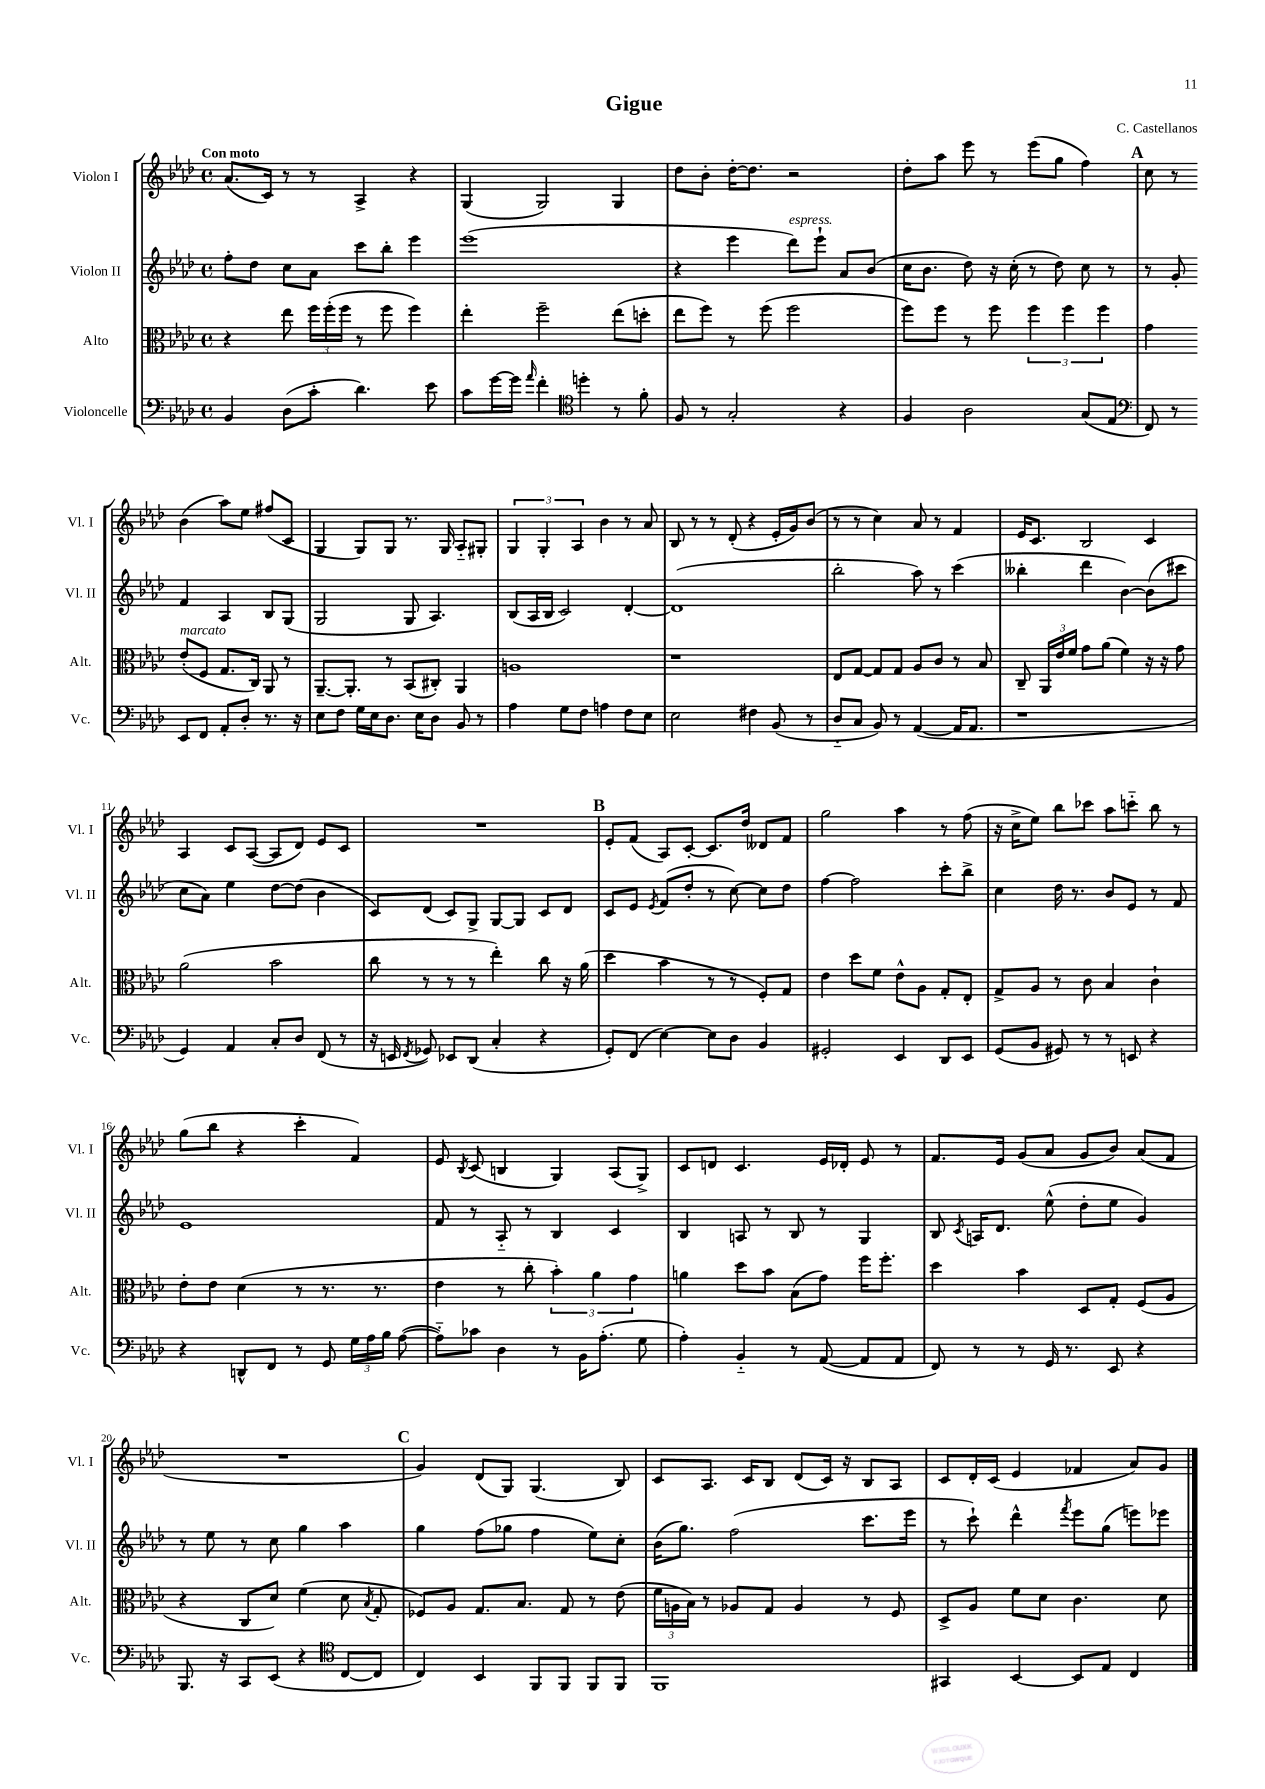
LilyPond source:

\header { title = "Gigue" composer = "C. Castellanos" }
<<
\new StaffGroup <<
\new Staff = "s0" \with { instrumentName = "Violon I" shortInstrumentName = "Vl. I" } {
    \clef treble \key aes \major \defaultTimeSignature \time 4/4 \tempo "Con moto"
    \autoBeamOff aes'8.[( c'16]) r8 r8 aes4-> r4 |
    g4( g2) g4 |
    des''8[ bes'8]-. des''16[~-. des''8.] r2 |
    des''8[-. aes''8] ees'''8 r8 ees'''8[( g''8] f''4) |
    \mark \markup { \bold "A" } c''8 r8 bes'4( aes''8[) ees''8] fis''8[( c'8] |
    g4 g8[) g8] r8. g16 aes8[-_ gis8]-. |
    \tuplet 3/2 { g4 g4-. aes4 } bes'4 r8 aes'8 |
    bes8 r8 r8 des'8-.( r4 ees'16[-. g'16) bes'8]( |
    r8 r8 c''4) aes'8 r8 f'4 |
    ees'16[ c'8.] bes2 c'4 |
    aes4 c'8[ aes8]~( aes8[ des'8]) ees'8[ c'8] |
    R1 |
    \mark \markup { \bold "B" } ees'8[-. f'8]( aes8[) c'8]~-. c'8.[ des''16] deses'8[ f'8] |
    g''2 aes''4 r8 f''8( |
    r16 c''16[-> ees''8]) bes''8[ ces'''8] aes''8[ c'''8]-_ bes''8 r8 |
    g''8[( bes''8] r4 c'''4-. f'4) |
    ees'8 \acciaccatura { bes8 } c'8( b4 g4) aes8[( g8]->) |
    c'8[ d'8] c'4. ees'16[ des'16]-. ees'8 r8 |
    f'8.[ ees'16] g'8[( aes'8] g'8[ bes'8]) aes'8[( f'8] |
    R1 |
    \mark \markup { \bold "C" } g'4) des'8[( g8]) g4.( bes8) |
    c'8[ aes8.] c'16[ bes8] des'8[( c'16]) r16 bes8[ aes8] |
    c'8[ des'16-. c'16]( ees'4 fes'4 aes'8[) g'8] \bar "|." |
}
\new Staff = "s1" \with { instrumentName = "Violon II" shortInstrumentName = "Vl. II" } {
    \clef treble \key aes \major \defaultTimeSignature \time 4/4
    \autoBeamOff f''8[-. des''8] c''8[ aes'8] c'''8[ bes''8]-. ees'''4 |
    ees'''1( |
    r4 ees'''4 des'''8[^\markup { \italic "espress." }) ees'''8]-! aes'8[ bes'8]( |
    c''16[ bes'8.] des''8) r16 c''16-.( r8 des''8) c''8 r8 |
    \mark \markup { \bold "A" } r8 g'8-. f'4 aes4 bes8[ g8]( |
    g2 g8 aes4.) |
    bes8[( aes16 bes16] c'2) des'4~-. |
    des'1( |
    bes''2-. aes''8) r8 c'''4( |
    beses''4-. des'''4 bes'4~) bes'8[( cis'''8] |
    c''8[ aes'8]) ees''4 des''8[~ des''8]( bes'4 |
    c'8[) des'8]( c'8[) g8]-> g8[~ g8] c'8[ des'8] |
    \mark \markup { \bold "B" } c'8[ ees'8] \acciaccatura { ees'8 } f'8[( des''8]-. r8 c''8~) c''8[ des''8] |
    f''4~ f''2 c'''8[-. bes''8]-> |
    c''4 des''16 r8. bes'8[ ees'8] r8 f'8 |
    ees'1 |
    f'8 r8 aes8-_ r8 bes4 c'4 |
    bes4 a8 r8 bes8 r8 g4 |
    bes8 \acciaccatura { c'8 } a16[ des'8.] ees''8-^( des''8[-. ees''8] g'4) |
    r8 ees''8 r8 c''8 g''4 aes''4 |
    \mark \markup { \bold "C" } g''4 f''8[( ges''8] f''4 ees''8[) c''8]-. |
    bes'16[( g''8.]) f''2( c'''8.[ ees'''16] |
    r8 c'''8-!) des'''4-^ \acciaccatura { f'''8 } ees'''8[ g''8]( e'''8[) ees'''8] \bar "|." |
}
\new Staff = "s2" \with { instrumentName = "Alto" shortInstrumentName = "Alt." } {
    \clef alto \key aes \major \defaultTimeSignature \time 4/4
    \autoBeamOff r4 ees''8 \tuplet 3/2 { f''16[ f''16-.( f''16] } r8 f''8 f''4) |
    ees''4-. f''2-- ees''8[( d''8]-. |
    ees''8[ f''8]) r8 f''8( f''2 |
    f''8[) f''8] r8 f''8 \tuplet 3/2 { f''4 f''4 f''4 } |
    \mark \markup { \bold "A" } g'4 ees'8[-.^\markup { \italic "marcato" }( f8] g8.[ c16]) aes,8 r8 |
    aes,8.[~-- aes,8.]-. r8 bes,8[( cis8]-.) aes,4 |
    a1 |
    r1 |
    ees8[ g8]~ g8[ g8] aes8[ c'8] r8 bes8 |
    c8-- \tuplet 3/2 { aes,16[ ees'16 f'16] } g'8[ aes'8]( f'4) r16 r16 g'8 |
    aes'2( bes'2 |
    c''8 r8 r8 r8 ees''4-.) c''8 r16 aes'16( |
    \mark \markup { \bold "B" } des''4 bes'4 r8 r8 f8[-.) g8] |
    ees'4 des''8[ f'8] ees'8[-^ aes8] g8[-. ees8]-. |
    g8[-> aes8] r8 c'8 bes4 c'4-! |
    ees'8[-. ees'8] des'4( r8 r8. r8. |
    ees'4 r8 c''8-. \tuplet 3/2 { bes'4-.) aes'4 g'4 } |
    a'4 des''8[ bes'8] bes8[( g'8]) f''16[ f''8.]-. |
    des''4 bes'4 des8[ g8]-. f8[( aes8] |
    r4 c8[ des'8]) f'4( des'8 \acciaccatura { bes8 } g8-. |
    \mark \markup { \bold "C" } fes8[) aes8] g8.[ bes8.] g8 r8 ees'8( |
    \tuplet 3/2 { f'16[ a16 bes16]) } r8 aes8[ g8] aes4 r8 f8 |
    des8[-> aes8] f'8[ des'8] c'4. des'8 \bar "|." |
}
\new Staff = "s3" \with { instrumentName = "Violoncelle" shortInstrumentName = "Vc." } {
    \clef bass \key aes \major \defaultTimeSignature \time 4/4
    \autoBeamOff bes,4 des8[( c'8]-. des'4.) ees'8 |
    c'8[ g'16~ g'16] \grace { aes'16 } f'4-. \clef tenor d''4-. r8 f'8-. |
    f8 r8 g2-. r4 |
    f4 aes2 g8[( ees8] |
    \mark \markup { \bold "A" } \clef bass f,8) r8 ees,8[ f,8] aes,8[-. des8]-. r8. r16 |
    ees8[ f8] g16[ ees16 des8.] ees16[ des8] bes,8 r8 |
    aes4 g8[ f8] a4 f8[ ees8] |
    ees2 fis4 bes,8( r8 |
    des8[-_ c8] bes,8) r8 aes,4~( aes,16[ aes,8.] |
    r1 |
    g,4) aes,4 c8[-. des8] f,8( r8 |
    r16 e,16 \acciaccatura { f,8 } ges,8) ees,8[ des,8]( c4-. r4 |
    \mark \markup { \bold "B" } g,8[-.) f,8]( ees4~) ees8[ des8] bes,4 |
    gis,2-. ees,4 des,8[ ees,8] |
    g,8[( bes,8] gis,8) r8 r8 e,8 r4 |
    r4 d,8[-^ f,8] r8 g,8 \tuplet 3/2 { g16[ aes16 bes16] } aes8~( |
    aes8[-_) ces'8] des4 r8 bes,16[ aes8.]-.( g8 |
    aes4-.) bes,4-_ r8 aes,8~( aes,8[ aes,8] |
    f,8) r8 r8 g,16 r8. ees,8 r4 |
    bes,,8. r16 c,8[ ees,8]( r4 \clef tenor c8[~ c8] |
    \mark \markup { \bold "C" } c4) bes,4 f,8[ f,8] f,8[ f,8] |
    f,1 |
    gis,4 bes,4~ bes,8[ ees8] c4 \bar "|." |
}
>>
>>
